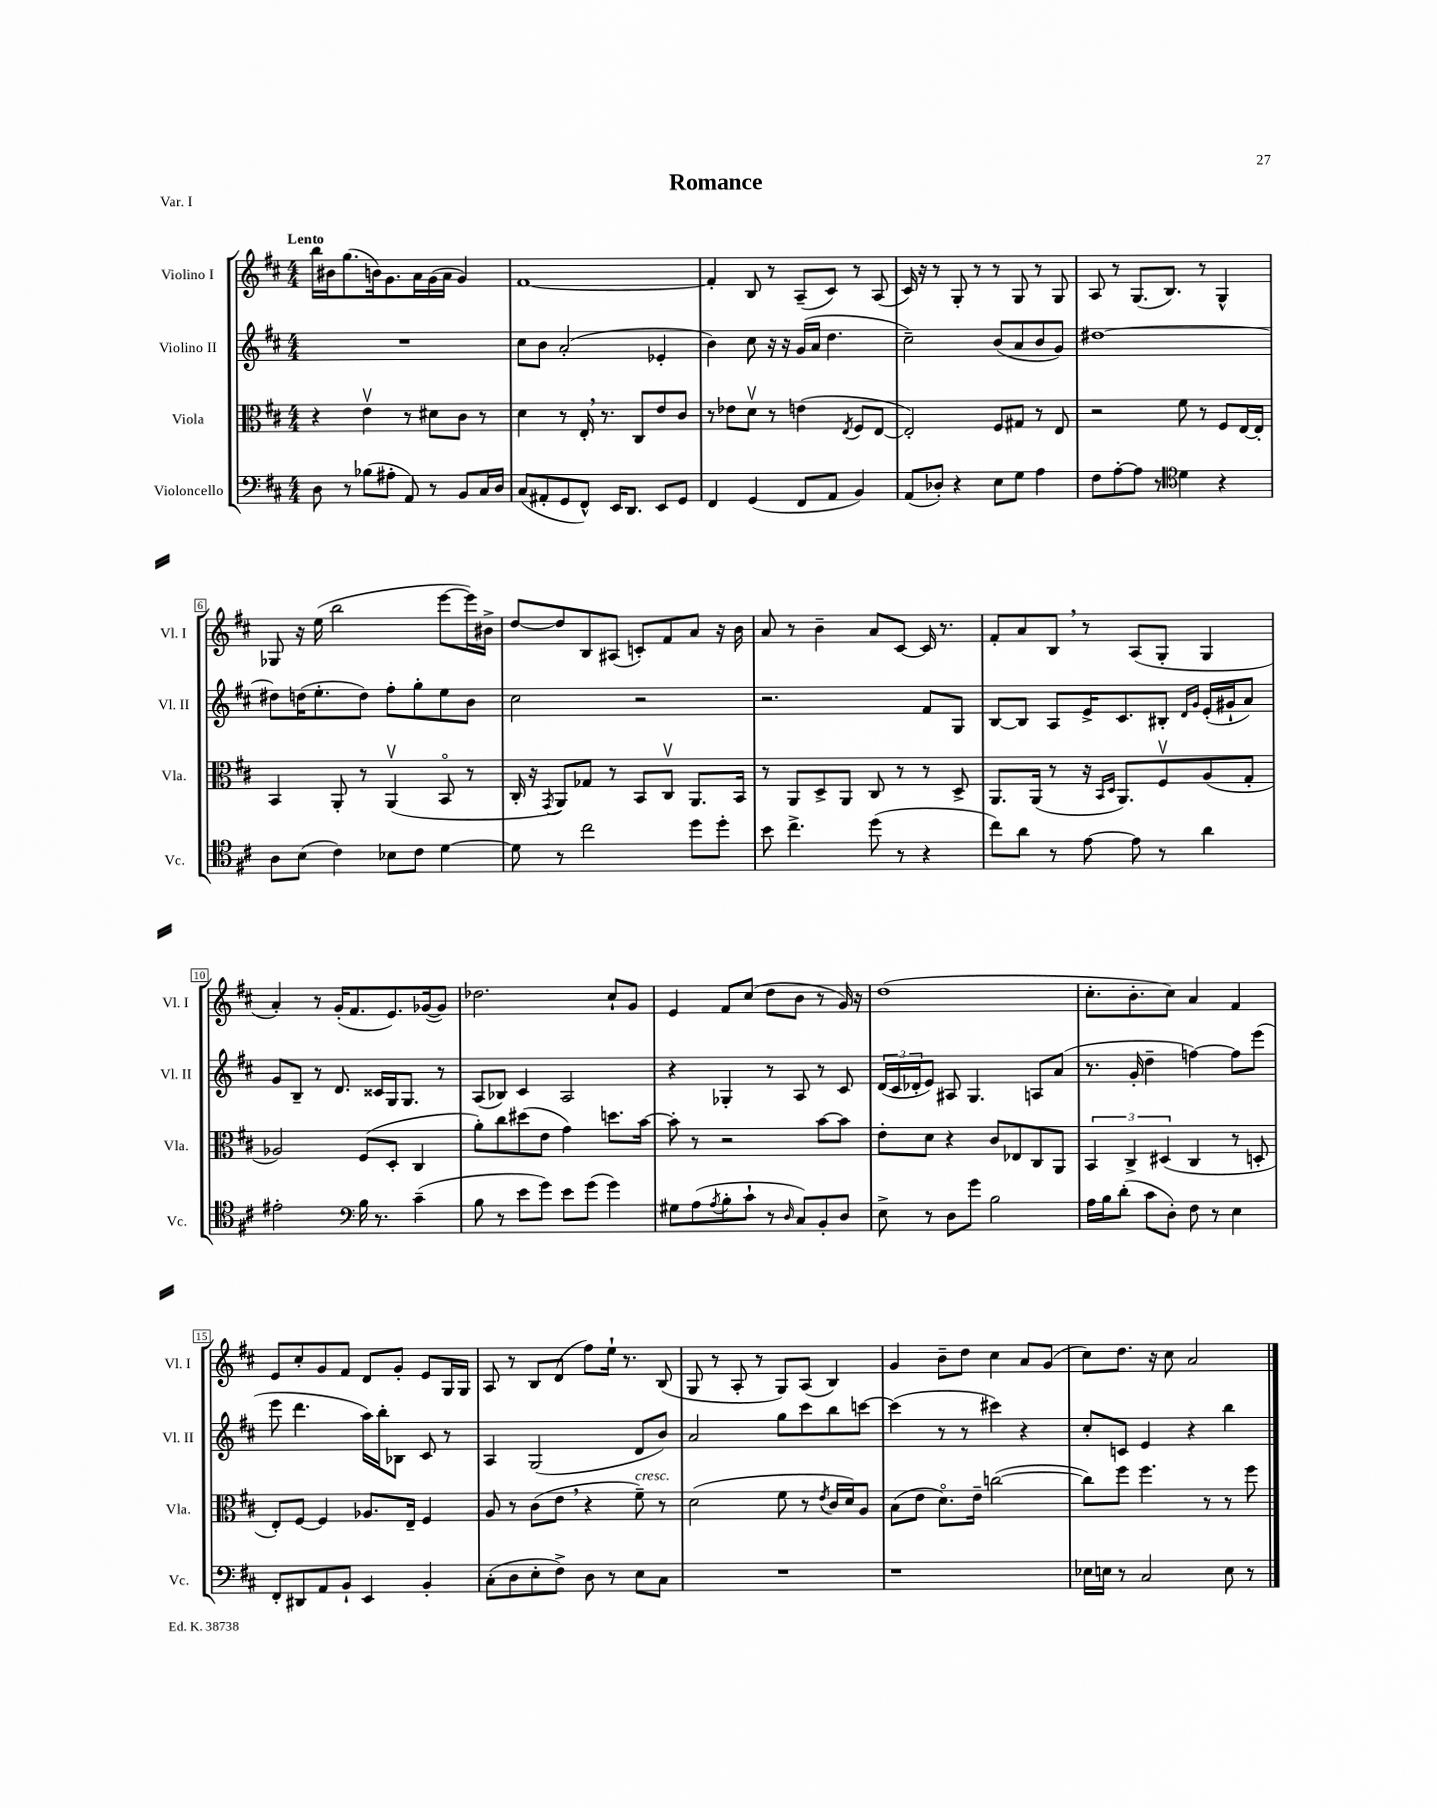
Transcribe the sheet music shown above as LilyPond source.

\header { title = "Romance" piece = "Var. I" }
<<
\new StaffGroup <<
\new Staff = "s0" \with { instrumentName = "Violino I" shortInstrumentName = "Vl. I" } {
    \clef treble \key d \major \numericTimeSignature \time 4/4 \tempo "Lento"
    b''16 bis'16 g''8.( b'16) g'8. a'16 g'16( a'16 g'4) |
    fis'1~ |
    fis'4-. b8 r8 a8--( cis'8) r8 a8( |
    cis'16) r16 r8 g8-. r8 r8 g8 r8 g8 |
    a8 r8 g8.( b8.) r8 g4-^ |
    ges8 r16 e''16( b''2 e'''8~ e'''16) bis'16-> |
    d''8~ d''8 b8 ais8( c'8-.) fis'8 a'8 r16 b'16 |
    a'8 r8 b'4-- a'8 cis'8~ cis'16 r8. |
    fis'8-. a'8 b8 \breathe r8 a8( g8-. g4 |
    a'4-.) r8 g'16-.( fis'8. e'8.) ges'16~( ges'8) |
    des''2. cis''8-! g'8 |
    e'4 fis'8 cis''8( d''8 b'8 r8 g'16) r16 |
    d''1( |
    cis''8.-. b'8.-. cis''8) a'4 fis'4 |
    e'8 cis''8-. g'8 fis'8 d'8 g'8-. e'8 g16 g16 |
    a8 r8 b8 d'8( fis''8) e''16-! r8. b8( |
    g8 r8 a8-. r8 g8) a8( b4) |
    g'4 b'8-- d''8 cis''4 a'8 g'8( |
    cis''8) d''8. r16 cis''8 a'2 \bar "|." |
}
\new Staff = "s1" \with { instrumentName = "Violino II" shortInstrumentName = "Vl. II" } {
    \clef treble \key d \major \numericTimeSignature \time 4/4
    R1 |
    cis''8 b'8 a'2-.( ees'4-. |
    b'4) cis''8 r16 r16 g'16( a'16 d''4. |
    cis''2--) b'8( a'8 b'8 g'8) |
    dis''1~ |
    dis''8 d''16( e''8.-. d''8) fis''8-. g''8-. e''8 b'8 |
    cis''2 r2 |
    r2. fis'8 g8 |
    b8~ b8 a8 e'16-> cis'8. bis8-. \grace { d'16 g'16 } e'16-.( gis'16-! a'8) |
    g'8 b8-- r8 d'8. cisis'16 g16 g8. r8 |
    a8( bes8) cis'4 a2 |
    r4 ges4-. r8 a8 r8 cis'8 |
    \tuplet 3/2 { d'16( cis'16 des'16-. } e'8) ais8 g4. a8 a'8( |
    r8. g'16-. d''4-- f''4~) f''8 e'''8( |
    e'''8 d'''4. a''16) b''16-. bes8 cis'8 r8 |
    a4 g2( d'8 b'8) |
    a'2 g''8 cis'''8 b''8 c'''8~ |
    c'''4( r8 r8 cis'''4) r4 |
    cis''8-. c'8 e'4 r4 b''4 \bar "|." |
}
\new Staff = "s2" \with { instrumentName = "Viola" shortInstrumentName = "Vla." } {
    \clef alto \key d \major \numericTimeSignature \time 4/4
    r4 e'4\upbow r8 dis'8 cis'8 r8 |
    d'4 r8 e16-. \breathe r8. cis8 e'8 cis'8 |
    r8 ees'8 d'8\upbow r8 e'4( \acciaccatura { e8 } fis8 e8~ |
    e2-.) fis8 gis8 r8 e8 |
    r2 fis'8 r8 fis8 e16~ e16-. |
    b,4 a,8-. r8 a,4\upbow( b,8\flageolet r8 |
    cis16-. r16 \acciaccatura { g,8 } a,8) ges8 r8 b,8 cis8\upbow a,8. b,16 |
    r8 a,8 d8-> a,8 cis8 r8 r8 d8-> |
    a,8. a,16( r8 r16 \grace { b,16 d16 } a,8.) fis8\upbow a8( g8-. |
    aes2) fis8( d8-. cis4 |
    a'8-.) cis''8 dis''8( e'8 g'4) d''8. b'16~ |
    b'8-. r8 r2 b'8~ b'8 |
    e'8-. d'8 r4 cis'8 ees8 cis8 a,8 |
    \tuplet 3/2 { b,4 cis4-> dis4( } cis4 r8 d8-. |
    e8-.) fis8~ fis4 aes8. e16-- fis4 |
    a8 r8 cis'8( e'8 \breathe r4 fis'8--^\markup { \italic "cresc." }) r8 |
    d'2( fis'8 r8 \acciaccatura { e'8 } cis'16 d'16) a8 |
    b8( e'8 d'8.\flageolet) e'16-- c''2~( |
    c''8) fis''8 fis''4. r8 r8 fis''8 \bar "|." |
}
\new Staff = "s3" \with { instrumentName = "Violoncello" shortInstrumentName = "Vc." } {
    \clef bass \key d \major \numericTimeSignature \time 4/4
    d8 r8 bes8( ais8-. a,8) r8 b,8 cis16 d16 |
    cis8( ais,8-. g,8 fis,8-^) e,16 d,8. e,8 g,8 |
    fis,4 g,4( fis,8 a,8 b,4) |
    a,8( des8-.) r4 e8 g8 a4 |
    fis8 a8~-. a8 r8 \clef tenor d'4 r4 |
    a8 b8( cis'4) bes8 cis'8 d'4~ |
    d'8 r8 cis''2 d''8 d''8-. |
    b'8 cis''4.-> d''8( r8 r4 |
    cis''8) a'8 r8 e'8~ e'8 r8 a'4 |
    eis'2-. \clef bass b16 r8. cis'4--( |
    b8 r8 e'8 g'8) e'8 g'8( g'4) |
    gis8 a8( \acciaccatura { a8 } b8-. cis'8-! r8 \grace { d16 } cis8) b,8-. d8 |
    e8-> r8 d8 g'8 b2 |
    a16 b16 d'8-.( cis'8 d8-.) fis8 r8 e4 |
    fis,8-. dis,8 a,8 b,8-! e,4 b,4-. |
    cis8-.( d8 e8-. fis8->) d8 r8 e8 cis8 |
    R1 |
    r1 |
    ees16 e16 r8 cis2 e8 r8 \bar "|." |
}
>>
>>
\layout { \context { \Score \override BarNumber.stencil = #(make-stencil-boxer 0.1 0.3 ly:text-interface::print) } }
